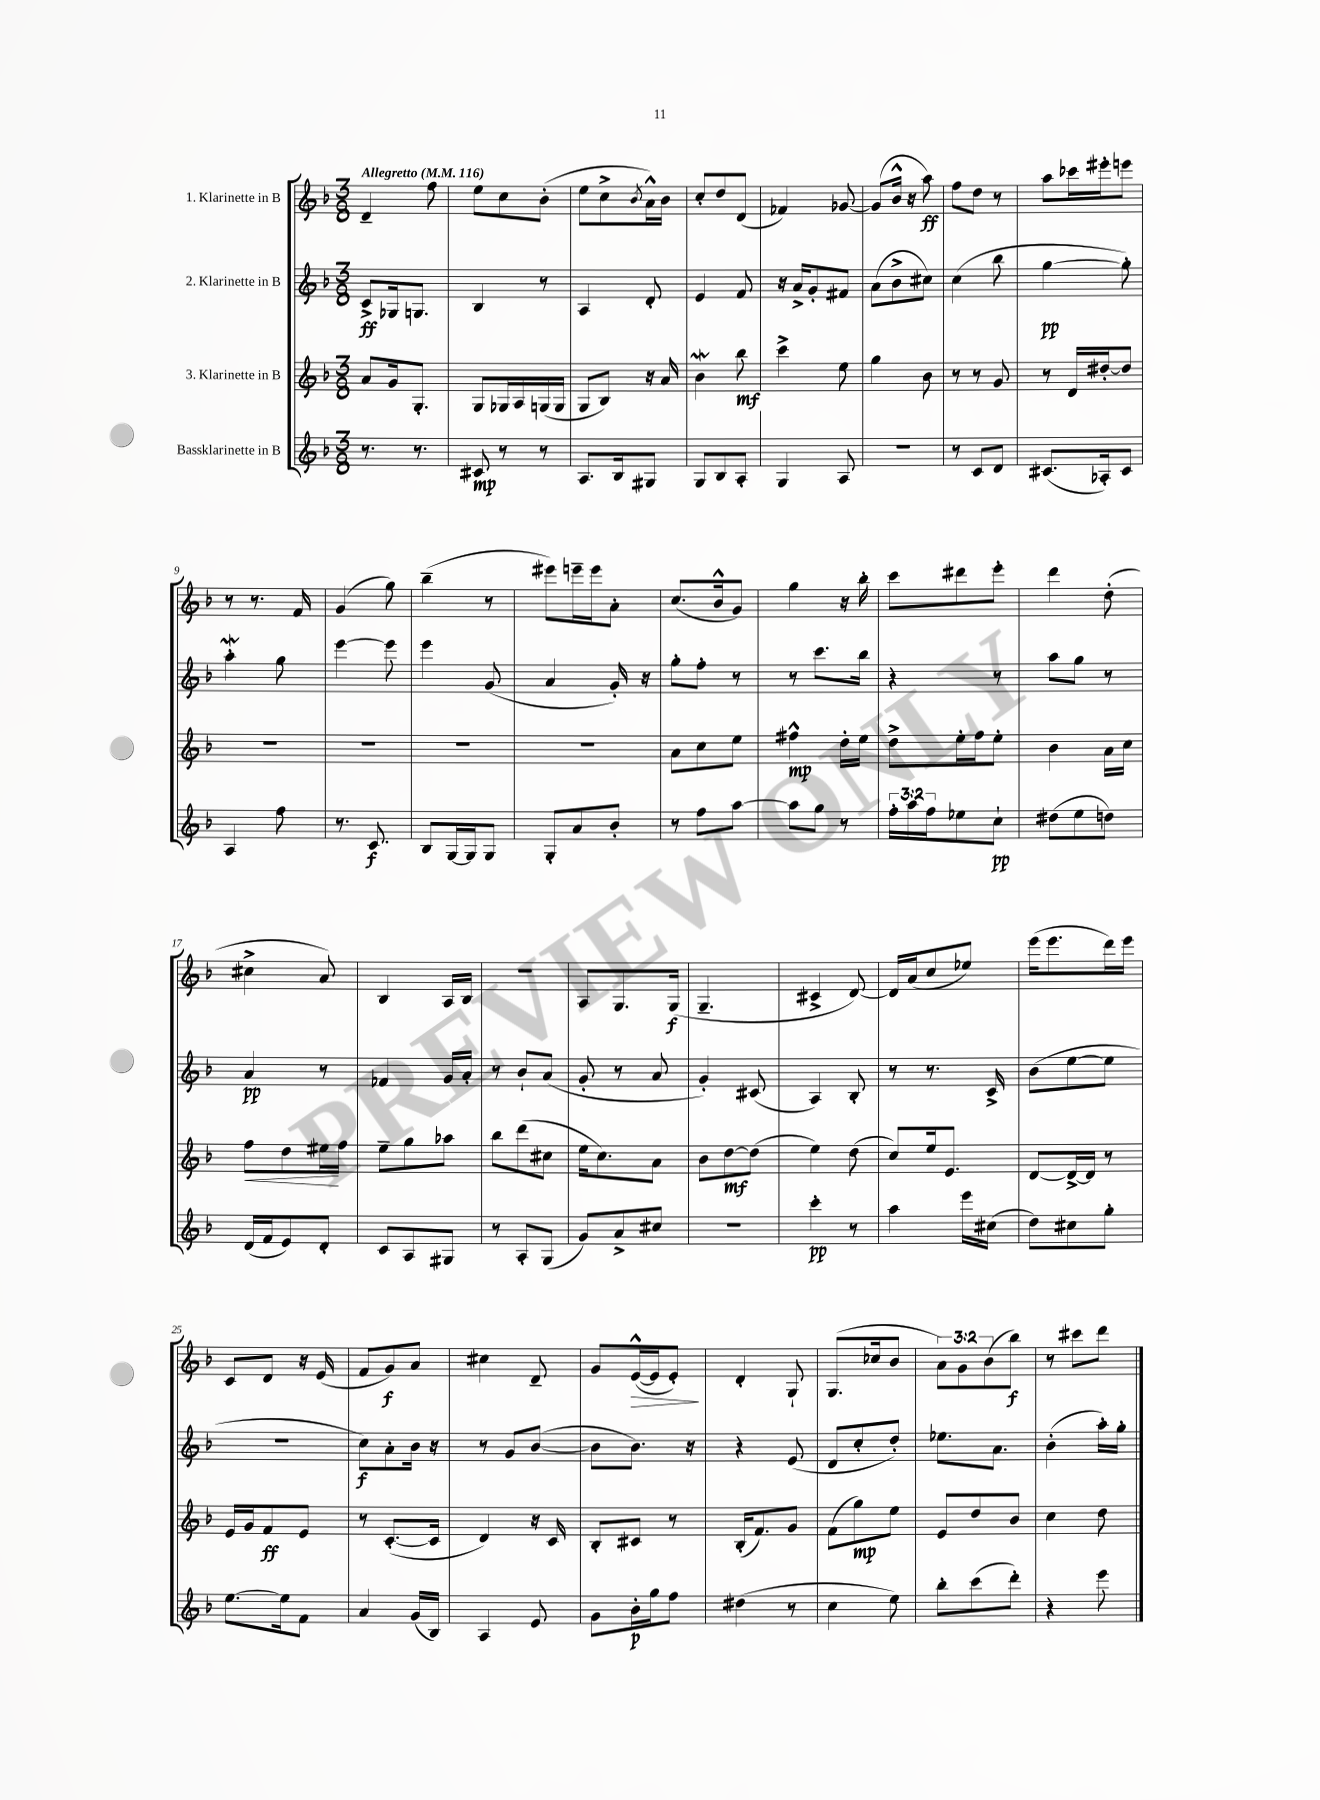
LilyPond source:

<<
\new StaffGroup <<
\new Staff = "s0" \with { instrumentName = "1. Klarinette in B" } {
    \clef treble \key f \major \numericTimeSignature \time 3/8 \override Staff.TupletNumber.text = #tuplet-number::calc-fraction-text \tempo "Allegretto" 4 = 116
    d'4-- f''8 |
    e''8 c''8 bes'8-.( |
    e''8 c''8-> \acciaccatura { bes'8 } a'16-^) bes'16 |
    c''8-. d''8 d'8( |
    fes'4) ges'8~ |
    ges'8( bes'16-^ r16 a''8\ff) |
    f''8 d''8 r8 |
    a''8 ces'''16 eis'''16-. e'''8 |
    r8 r8. f'16 |
    g'4( g''8) |
    bes''4--( r8 |
    eis'''8) e'''16-- e'''16 a'8-. |
    c''8.( bes'16-^ g'8) |
    g''4 r16 bes''16-. |
    c'''8 dis'''8 e'''8-. |
    d'''4 d''8-.( |
    cis''4-> a'8) |
    bes4 a16 bes16 |
    R4. |
    a8 g8. g16\f( |
    g4.-- |
    cis'4-> d'8~) |
    d'16 a'16( c''8 ees''8) |
    e'''16( e'''8. d'''16) e'''16 |
    c'8 d'8 r16 e'16( |
    f'8 g'8\f) a'8 |
    cis''4 d'8-- |
    g'8 e'16~-^\>( e'16 e'8-.\!) |
    d'4-. g8-! |
    g8.( ces''16 bes'8 |
    \tuplet 3/2 { a'8) g'8 bes'8( } bes''8\f) |
    r8 cis'''8 d'''8 \bar "|." |
}
\new Staff = "s1" \with { instrumentName = "2. Klarinette in B" } {
    \clef treble \key f \major \numericTimeSignature \time 3/8
    c'8->\ff ges16 g8. |
    bes4 r8 |
    a4 d'8-. |
    e'4 f'8 |
    r16 a'16-> g'8-. fis'8 |
    a'8( bes'8-> cis''8) |
    c''4( bes''8 |
    g''4~\pp g''8-.) |
    a''4-.\mordent g''8 |
    e'''4~ e'''8 |
    e'''4 g'8( |
    a'4 g'16-.) r16 |
    g''8-. f''8-. r8 |
    r8 c'''8. bes''16 |
    r4 r8 |
    a''8 g''8 r8 |
    a'4\pp r8 |
    fes'4 g'16 a'16-. |
    r8 bes'8-! a'8( |
    g'8-. r8 a'8 |
    g'4-.) cis'8( |
    a4) bes8-. |
    r8 r8. c'16-> |
    bes'8( e''8~ e''8 |
    R4. |
    c''8\f) a'8-. bes'16 r16 |
    r8 g'8 bes'8~( |
    bes'8 bes'8.) r16 |
    r4 e'8( |
    d'8 c''8-. d''8-.) |
    ees''8. a'8. |
    bes'4-.( a''16-.) g''16-. \bar "|." |
}
\new Staff = "s2" \with { instrumentName = "3. Klarinette in B" } {
    \clef treble \key f \major \numericTimeSignature \time 3/8
    a'8 g'16 g8.-. |
    g8 ges16 a16 g16( g16 |
    g8 bes8) r16 a'16 |
    bes'4\mordent bes''8\mf |
    c'''4-> e''8 |
    g''4 bes'8 |
    r8 r8 g'8 |
    r8 d'16 dis''16~-. dis''8 |
    R4. |
    R4. |
    R4. |
    R4. |
    a'8 c''8 e''8 |
    fis''4-^\mp d''16-. e''16 |
    d''8-> e''16-. f''16 e''8-. |
    bes'4 a'16 c''16 |
    f''8\< d''8 eis''16\! f''16 |
    e''8-- g''8 aes''8 |
    bes''8 d'''8( cis''8 |
    e''16 c''8.) a'8 |
    bes'8 d''8~\mf d''8( |
    e''4) d''8( |
    c''8) e''16 e'8. |
    d'8~ d'16~-> d'16 r8 |
    e'16 g'16 f'8\ff e'8 |
    r8 c'8.~-.( c'16 |
    d'4) r16 c'16 |
    bes8-. cis'8 r8 |
    bes16-.( f'8.) g'8 |
    f'8( g''8\mp) e''8 |
    e'8 d''8 bes'8 |
    c''4 d''8 \bar "|." |
}
\new Staff = "s3" \with { instrumentName = "Bassklarinette in B" } {
    \clef treble \key f \major \numericTimeSignature \time 3/8 \override Staff.TupletNumber.text = #tuplet-number::calc-fraction-text
    r8. r8. |
    cis'8\mp r8 r8 |
    a8. bes16 gis8 |
    g8 bes8 a8-. |
    g4 a8 |
    R4. |
    r8 c'8 d'8 |
    cis'8.( aes16-.) cis'8 |
    a4 f''8 |
    r8. c'8.\f |
    bes8 g16~ g16 g8 |
    g8-. a'8 bes'8-. |
    r8 f''8 a''8~ |
    a''8 g''8 r8 |
    \tuplet 3/2 { f''16-. a''16 f''16 } ees''8 c''8-!\pp |
    dis''8( e''8 d''8) |
    d'16( f'16 e'8) d'8-. |
    c'8 a8 gis8 |
    r8 a8-. g8( |
    g'8) a'8-> cis''8 |
    r4. |
    c'''4-.\pp r8 |
    a''4 e'''16 cis''16( |
    d''8) cis''8 g''8-. |
    e''8.~ e''16 f'8 |
    a'4 g'16( bes16) |
    a4 e'8 |
    g'8 bes'16-.\p g''16 f''8 |
    dis''4( r8 |
    c''4 e''8) |
    bes''8-. c'''8( d'''8-.) |
    r4 e'''8 \bar "|." |
}
>>
>>
